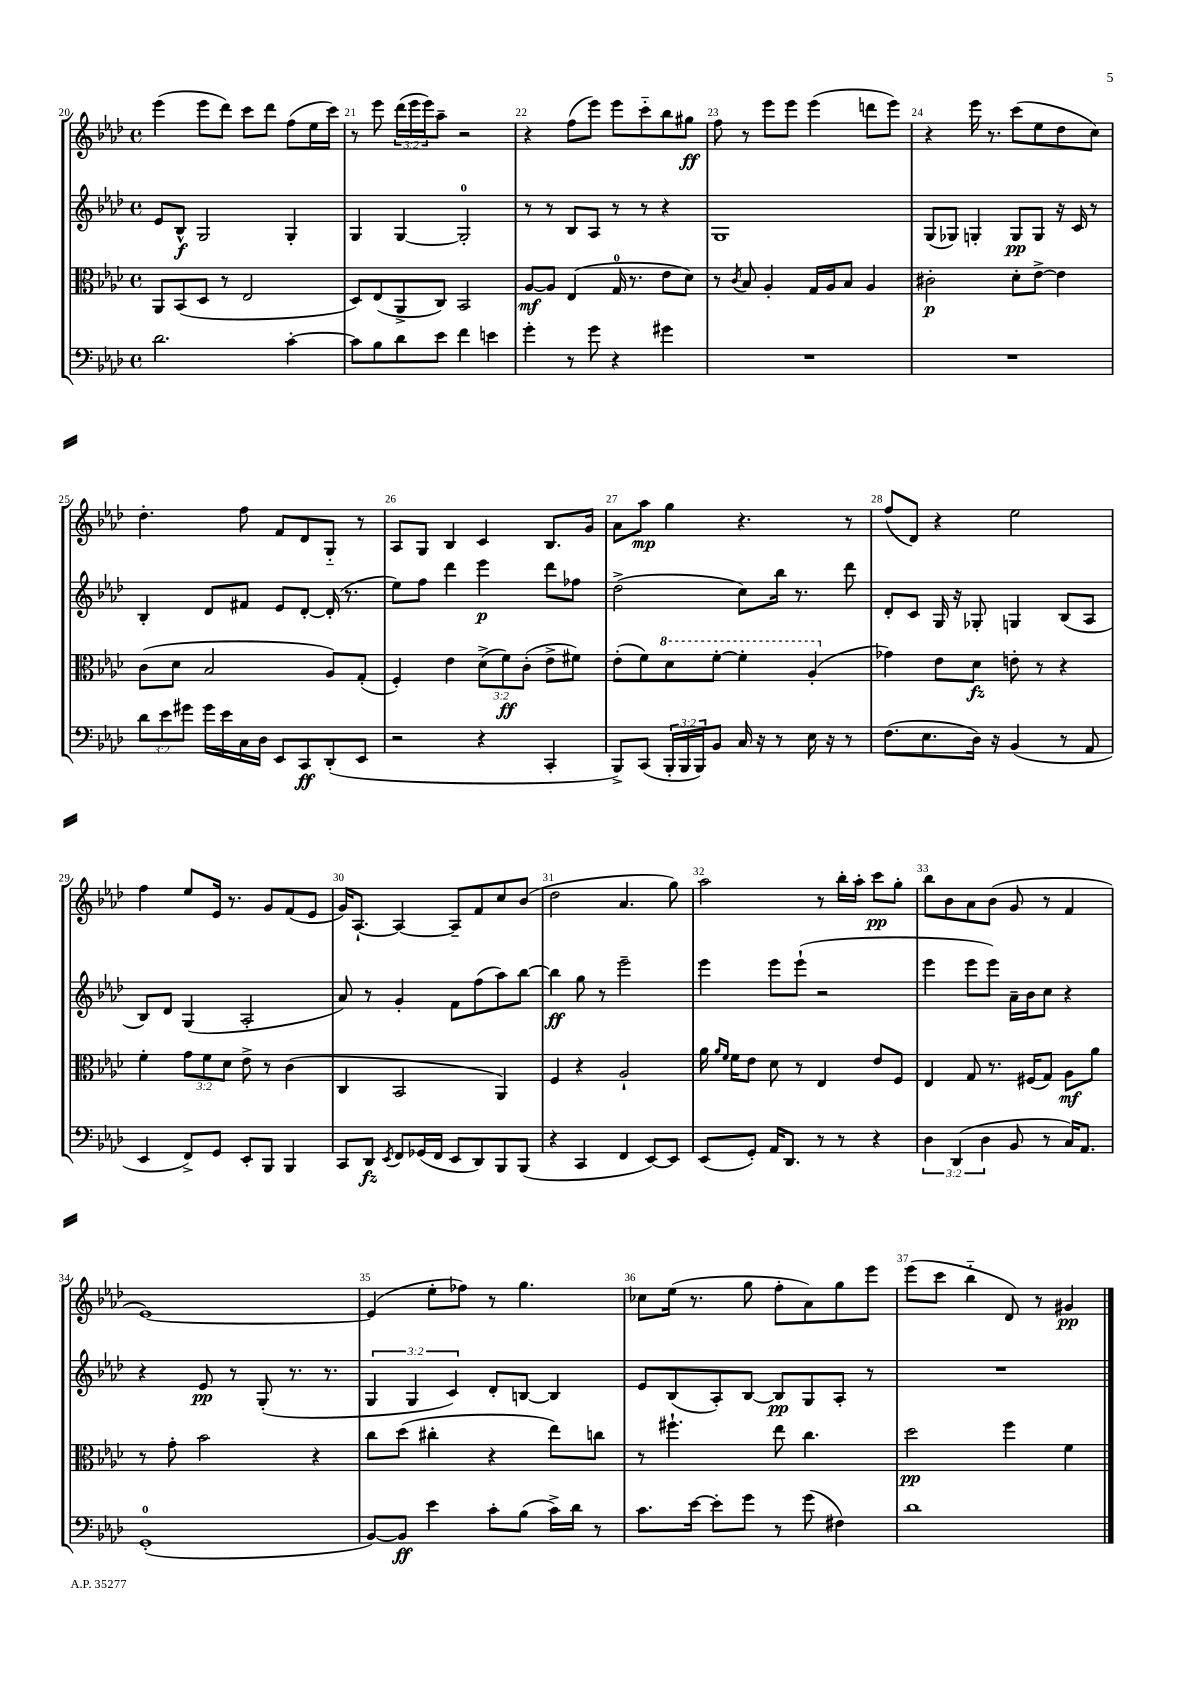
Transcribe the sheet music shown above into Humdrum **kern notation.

**kern	**kern	**kern	**kern
*staff4	*staff3	*staff2	*staff1
*clefF4	*clefC3	*clefG2	*clefG2
*k[b-e-a-d-]	*k[b-e-a-d-]	*k[b-e-a-d-]	*k[b-e-a-d-]
*M4/4	*M4/4	*M4/4	*M4/4
*met(c)	*met(c)	*met(c)	*met(c)
2.d-\	8AA-/L	8e-/L	(4eee-\
.	(8BB-/	8B-^^/J	.
.	8D-/J	2G/	8eee-\L
.	8r	.	8ddd-\J)
.	2E-/	.	8ccc\L
.	.	.	8ddd-\J
[4c'\	.	4G'/	(8ff\L
.	.	.	16ee-\L
.	.	.	16ccc\JJ)
=	=	=	=
8c\]L	8D-/L)	4G/	8r
8B-\	(8E-/	.	8eee-\
8d-\	8AA-^/	[4G/	(24ddd-\LL
.	.	.	24eee-\
.	.	.	24eee-\J)
8e-\J	8C/J)	.	8aa-~\J
4f\	2BB-/	2G'/]	2r
4e\	.	.	.
=	=	=	=
4g'\	[8A-/L	8r	4r
.	8A-/]J	8r	.
8r	(4E-/	8B-/L	(8ff\L
8g\	.	8A-/J	8eee-\J)
4r	16G/	8r	8eee-\L
.	8.r	.	.
.	.	8r	8ccc'~\
4g#\	8e-\L	4r	8bb-\
.	8d-\J)	.	8gg#\J
=	=	=	=
1r	8r	1G	8ff\
.	8qc/	.	.
.	8B-/	.	8r
.	4A-'/	.	8eee-\L
.	.	.	8eee-\J
.	16G/LL	.	(4eee-\
.	16A-/J	.	.
.	8B-/J	.	.
.	4A-/	.	8ddd\L
.	.	.	8eee-\J)
=	=	=	=
1r	2c#'\	(8G/L	4r
.	.	8G-/J)	.
.	.	4G'/	16eee-\
.	.	.	8.r
.	8d-'\L	8G/L	(8ccc\L
.	[8e-^\J	8G/J	8ee-\
.	4e-\]	16r	8dd-\
.	.	16c/	.
.	.	8r	8cc\J)
=	=	=	=
12d-\L	(8c\L	4B-'/	4.dd-'\
12e-\	.	.	.
.	8d-\J	.	.
12g#\J	.	.	.
16g#\LL	2B-/	8d-/L	.
16e-\	.	.	.
16C\	.	8f#/J	8ff\
16D-\JJ	.	.	.
8EE-/L	.	8e-/L	8f/L
8CC/	.	[8d-'/J	8d-/
(8DD-'/	8A-/L)	(16d-'/]	8G'~/J
.	.	8.r	.
8EE-/J	(8G'/J	.	8r
=	=	=	=
2r	4F'/)	8ee-\L)	8A-/L
.	.	8ff\J	8G/J
.	4e-\	4ddd-\	4B-/
4r	(12d-^\L	4eee-\	4c/
.	12f\)	.	.
.	(12c'\J	.	.
4CC'/	8e-^\L	8ddd-\L	8.B-/L
.	8f#\J)	8ff-\J	.
.	.	.	16g/Jk
=	=	=	=
8BBB-^/L)	(8e-'\L	(2dd-^\	8a-\L
(8CC/J	8f\)	.	8aa-\J
24BBB-'/LL	8dd-\	.	4gg\
24BBB-/	.	.	.
24BBB-/J)	.	.	.
8BB-/J	[8ff'\J	.	.
16C/	4ff'\]	8cc\L)	4.r
16r	.	.	.
8r	.	16bb-\Jk	.
.	.	8.r	.
16E-\	(4a-'/	.	.
16r	.	.	.
8r	.	8ddd-\	8r
=	=	=	=
(8.F\L	4g-\)	8d-'/L	(8ff/L
.	.	8c/J	8d-/J)
8.E-\	.	.	.
.	8e-\L	16G/	4r
.	.	16r	.
16D-\Jk)	8d-\J	8G-'/	.
16r	.	.	.
(4BB-/	8e'\	4G/	2ee-\
.	8r	.	.
8r	4r	(8B-/L	.
8AA-/	.	8A-/J	.
=	=	=	=
4EE-/	4f'\	8B-/L)	4ff\
.	.	8d-/J	.
8FF^/L)	12g\L	(4G/	8ee-/L
.	12f\	.	.
8GG/J	.	.	16e-/Jk
.	12d-\J	.	.
.	.	.	8.r
8EE-'/L	8e-^\	2A-'/	.
8BBB-/J	8r	.	8g/L
4BBB-/	(4c\	.	(8f/
.	.	.	8e-/J
=	=	=	=
8CC/L	4C/	8a-/)	16g/LK)
.	.	.	[8.A-`/J
8DD-/J	.	8r	.
8qEE-/	.	.	.
8FF/L	2BB-/	4g'/	4A-/_
(16GG-/L	.	.	.
16FF/JJ	.	.	.
8EE-/L	.	8f\L	8A-~/]L
8DD-/)	.	(8ff\	8f/
8BBB-/	4AA-/)	8aa-\)	8cc/
(8BBB-/J	.	[8bb-\J	(8b-/J
=	=	=	=
4r	4F/	4bb-\]	2dd-\
4CC/	4r	8gg\	.
.	.	8r	.
4FF/	2A-`/	2eee-~\	4.a-/
[8EE-/L)	.	.	.
8EE-/]J	.	.	8gg\)
=	=	=	=
(8EE-/L	16a-\	4eee-\	2aa-\
.	16qqa-/LL	.	.
.	16qqf/JJ	.	.
.	16f\LK	.	.
8GG'/J)	8e-\J	.	.
16AA-/LK	8d-\	8eee-\L	.
8.DD-/J	.	.	.
.	8r	(8eee-`\J	.
8r	4E-/	2r	8r
8r	.	.	16bb-'\LL
.	.	.	16aa-'\JJ
4r	8e-/L	.	8ccc\L
.	8F/J	.	8gg'\J
=	=	=	=
6D-\	4E-/	4eee-\	8bb-\L
.	.	.	8b-\
(6DD-/	.	.	.
.	8G/	8eee-\L	8a-\
6D-\	.	.	.
.	8.r	8eee-\J)	(8b-\J
8BB-/	.	16a-~\LL	8g/
.	(16F#/LK	16b-\J	.
8r	8G/J)	8cc\J	8r
16C/LK)	8A-\L	4r	4f/
8.AA-/J	.	.	.
.	8a-\J	.	.
=	=	=	=
(1GG'	8r	4r	[1e-)
.	8g'\	.	.
.	2b-\	8e-/	.
.	.	8r	.
.	.	(8G'/	.
.	.	8.r	.
.	4r	.	.
.	.	8.r	.
=	=	=	=
[8BB-/L)	8cc\L	6G/	(4e-/]
8BB-/]J	(8dd-\J	.	.
.	.	6G/	.
4e-\	4cc#'\	.	8ee-'\L
.	.	6c/)	.
.	.	.	8ff-\J)
8c'\L	4r	8d-'/L	8r
(8B-\J	.	[8B/J	4.gg\
16c^\LL)	8ee-\L)	4B/]	.
16d-\JJ	.	.	.
8r	8cc\J	.	.
=	=	=	=
8.c\L	8r	8e-/L	8cc-\L
.	4.ff#`\	(8B-/	(16ee-\Jk
[16e-\Jk	.	.	8.r
8e-'\]L	.	8A-'/)	.
8g\J	.	[8B-/J	8gg\
8r	8ee-\	8B-/]L	8ff'\L
(8g\	4.cc\	8G/	8a-\)
4F#\)	.	8A-'/J	8gg\
.	.	8r	8eee-\J
=	=	=	=
1d-	2dd-\	1r	(8eee-\L
.	.	.	8ccc\J
.	.	.	4bb-'~\
.	4ff\	.	8d-/)
.	.	.	8r
.	4f\	.	4g#/
==	==	==	==
*-	*-	*-	*-
